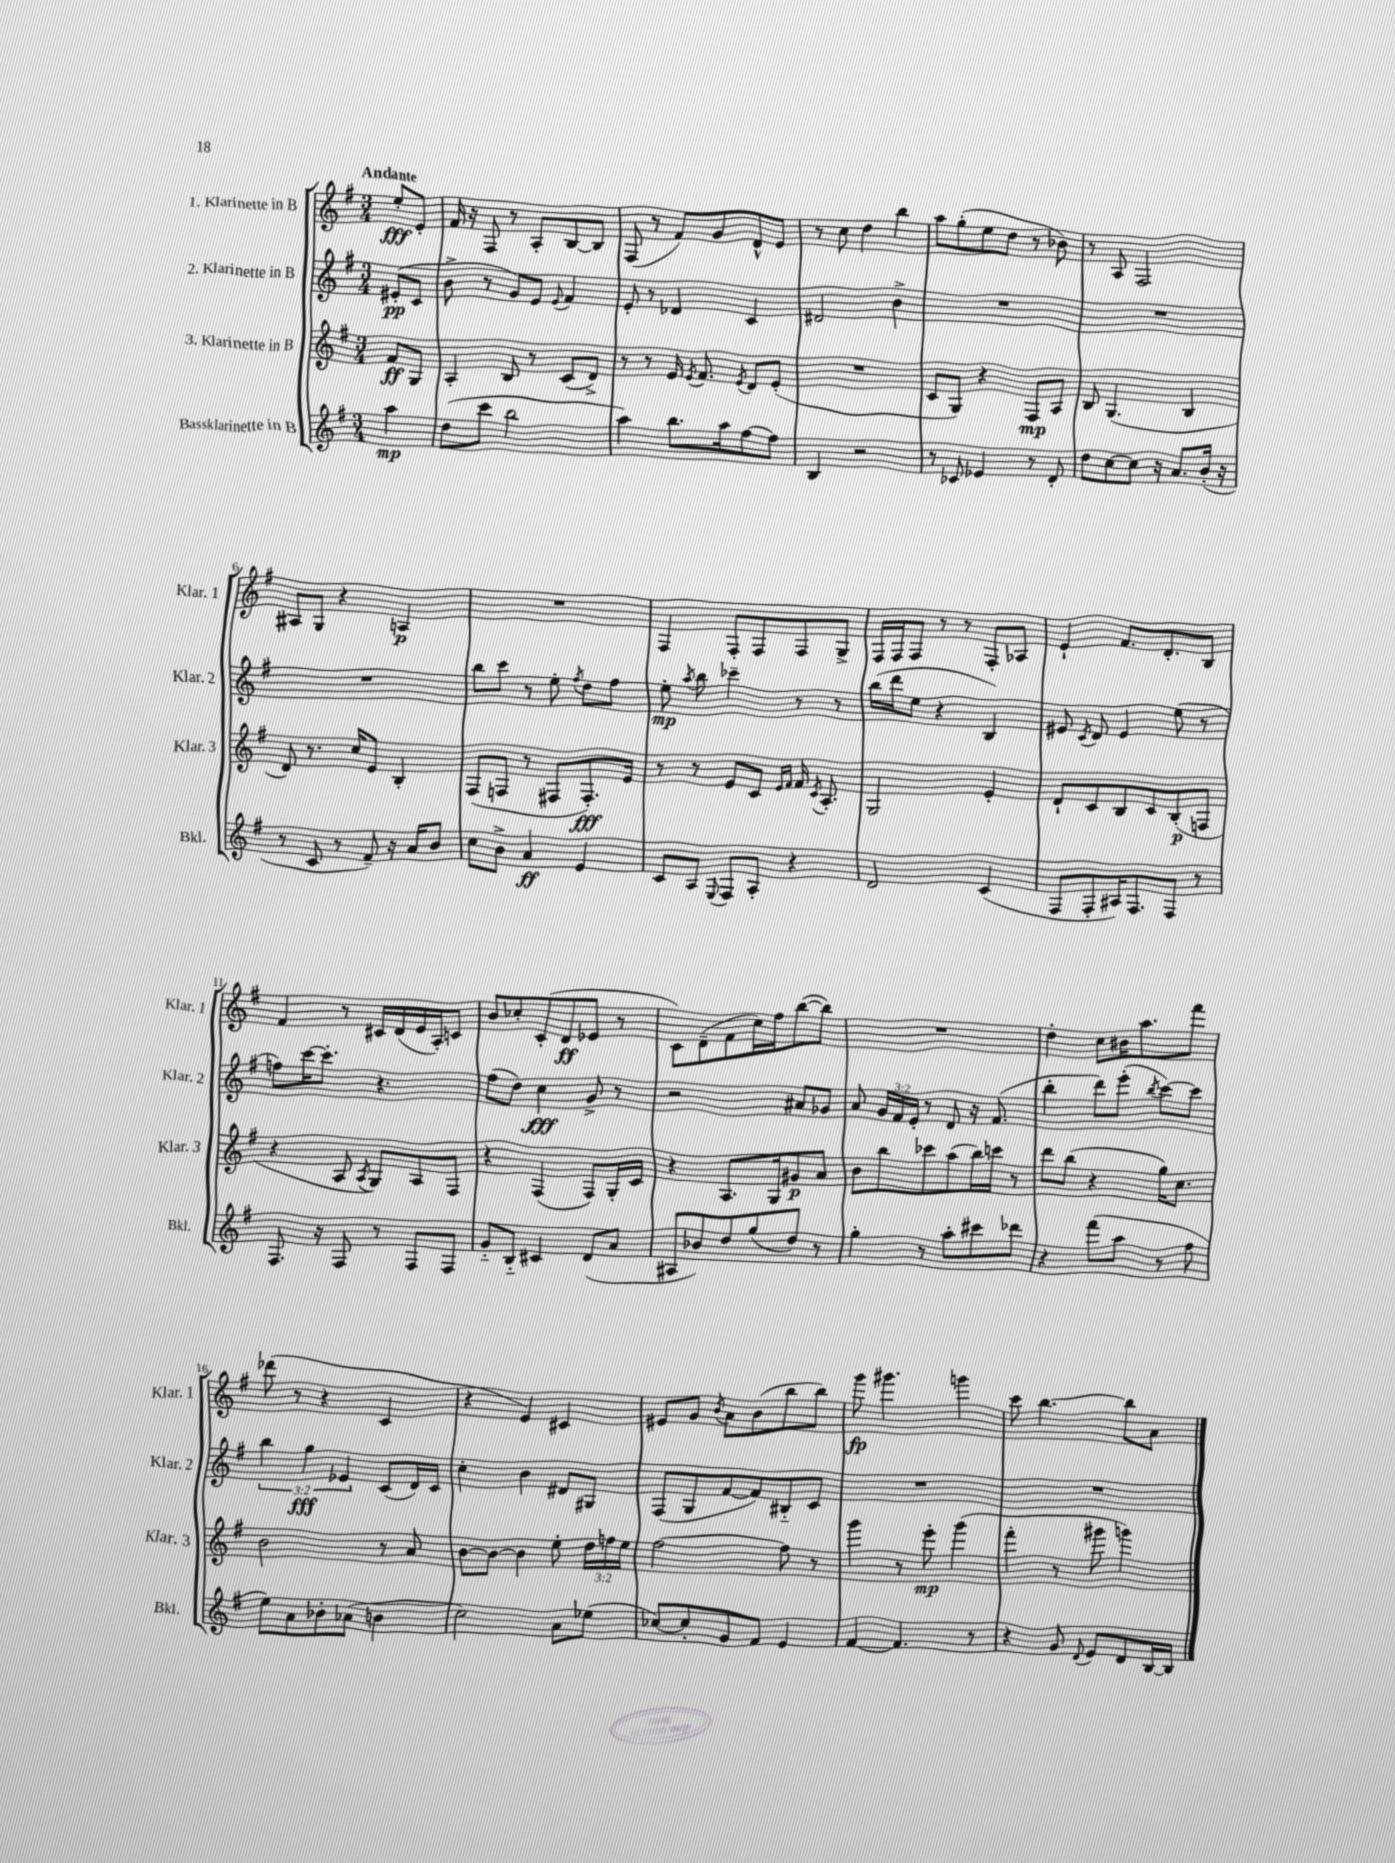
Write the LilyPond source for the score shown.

<<
\new StaffGroup <<
\new Staff = "s0" \with { instrumentName = "1. Klarinette in B" shortInstrumentName = "Klar. 1" } {
    \clef treble \key g \major \numericTimeSignature \time 3/4 \partial 4 \tempo "Andante"
    \autoBeamOff e''8[-.\fff e'8]-. |
    fis'16 r16 fis8 r8 a8[-. b8~ b8] |
    fis8( r8 fis'8[) g'8 d'8-^ e'8] |
    r8 c''8 d''4 b''4 |
    a''8[ g''8-.( e''8 d''8] r8 bes'8) |
    r8 a8 fis2 |
    ais8[ g8] r4 a4\p |
    R2. |
    fis4 fis8[-. fis8 fis8 g8]-> |
    fis16[ fis16 fis8] r8 r8 fis8[-. aes8] |
    e'4-! fis'8.[ d'8.-. b8] |
    fis'4 r8 cis'16[ d'16( e'16 a16-.) c'8] |
    b'8[ ces''8-. c'8-.( d'8\ff ees'8] r8 |
    c'8[) d'8--( fis'8 c''16) fis''16 b''8~( b''8]) |
    R2. |
    d''4-. c''8[ bis'16 a''8. fis'''8] |
    des'''8( r8 r4 c'4 |
    r4 e'4) cis'4 |
    eis'8[ g'8] \acciaccatura { b'8 } a'8[ b'8( b''8 b''8]) |
    g'''8\fp gis'''4. g'''4 |
    c'''8 b''4.~ b''8[ a'8] \bar "|." |
}
\new Staff = "s1" \with { instrumentName = "2. Klarinette in B" shortInstrumentName = "Klar. 2" } {
    \clef treble \key g \major \numericTimeSignature \time 3/4 \override Staff.TupletNumber.text = #tuplet-number::calc-fraction-text \partial 4
    \autoBeamOff eis'8[-.\pp( c'8] |
    b'8-> r8 g'8[) e'8] \appoggiatura { e'8 } fis'4 |
    e'8-. r8 des'4 c'4 |
    dis'2 b'4-> |
    R2. |
    R2. |
    R2. |
    b''8[ c'''8] r8 e''8-. \acciaccatura { fis''8 } d''8[ fis''8] |
    e''8-.\mp \acciaccatura { a''8 } b''8 ces'''4-- r8 r8 |
    b''16[( d'''16 e''8] r4 b4) |
    eis'8 \acciaccatura { c'8 } d'8 eis'4 e''8( r8 |
    f''8[) c'''16~ c'''8.]-. r4. |
    fis''8[( d''8]) c''4\fff g'8-> r8 |
    r2 ais'8[ ges'8] |
    a'8 \tuplet 3/2 { g'16[ fis'16 e'16]-. } r8 d'8 r16 fis'8.( |
    b''4-. d'''8[) e'''8]-.( \acciaccatura { b''8 } c'''8[~) c'''8] |
    \tuplet 3/2 { b''4 g''4\fff ees'4 } c'8[( d'16) c'16] |
    c''4-. b'4 dis'8[ gis8] |
    fis8[( g8 fis'8~ fis'8) bis8-_ c'8] |
    R2. |
    R2. \bar "|." |
}
\new Staff = "s2" \with { instrumentName = "3. Klarinette in B" shortInstrumentName = "Klar. 3" } {
    \clef treble \key g \major \numericTimeSignature \time 3/4 \override Staff.TupletNumber.text = #tuplet-number::calc-fraction-text \partial 4
    \autoBeamOff fis'8[\ff g8] |
    a4-. b8 r8 c'8[( d'8]->) |
    r8 r8 e'16 \acciaccatura { e'8 } fis'8. \acciaccatura { e'8 } d'8[ e'8]-.( |
    R2. |
    c'8[ g8]) r4 fis8[\mp a8] |
    b8 g4.( b4 |
    d'8) r8. c''16[ e'8] b4-. |
    fis8[( f8] r8 fis8[ fis8.-.\fff) e'16] |
    r8 r8 e'8[ c'8] \grace { e'16[ fis'16] } fis'16 \acciaccatura { c'8 } a8.-. |
    g2 e'4-. |
    d'8[-! c'8 b8 c'8 b8-.\p( f8] |
    r4 a8 \acciaccatura { a8 } g8[) a8 fis8] |
    r4 fis4( fis8[) g16-. c'16] |
    r4 a8.[ g16 gis'8\p a'8] |
    b'8[ b''8 ces'''8 a''8( b''16) c'''16] r8 |
    d'''8[ b''8]( r4 g''16[) c''8.] |
    b'2 r8 a'8 |
    b'8[~ b'8]~ b'4 e''8-. \tuplet 3/2 { d''16[ f''16 e''16] } |
    fis''2~ fis''8 r8 |
    g'''4 r8 e'''8-.\mp g'''4( |
    fis'''4-. r8 gis'''8 g'''4) \bar "|." |
}
\new Staff = "s3" \with { instrumentName = "Bassklarinette in B" shortInstrumentName = "Bkl." } {
    \clef treble \key g \major \numericTimeSignature \time 3/4 \partial 4
    \autoBeamOff a''4\mp |
    d''8[( c'''8] b''2 |
    a''4) b''8.[ a''16 fis''8~ fis''8] |
    b4 r2 |
    r8 ces'8 ees'4 r8 d'8-. |
    d''8[ c''8~ c''8] r16 a'8.[ b'16]-.( r16 |
    r8 c'8 r8 fis'8--) r16 a'16[ b'8] |
    c''8[ b'8]-> a'4\ff e'4 |
    c'8[ a8] \appoggiatura { e8 } fis8[ a8]-. r4 |
    d'2 c'4( |
    fis8[ fis8-. ais16) fis8. fis8] r8 |
    fis8. r16 fis8 r8 fis8[ fis8] |
    g'8[-_ b8]-_ cis'4 d'8[( a'8] |
    ais8[ bes'8) d''8 g''8( d''8]) r8 |
    g''4-. r8 a''8[-. cis'''8 des'''8] |
    r4 fis'''8[( a''8] r8 fis''8 |
    e''8[) a'8 bes'8-. aes'8]( b'4 |
    c''2) a'8[ ees''8]( |
    ces''8[~) ces''8-. g'8 fis'8] e'4 |
    fis'4~ fis'4. r8 |
    r4 g'8 \appoggiatura { d'8 } e'8[ d'8 b16~ b16] \bar "|." |
}
>>
>>
